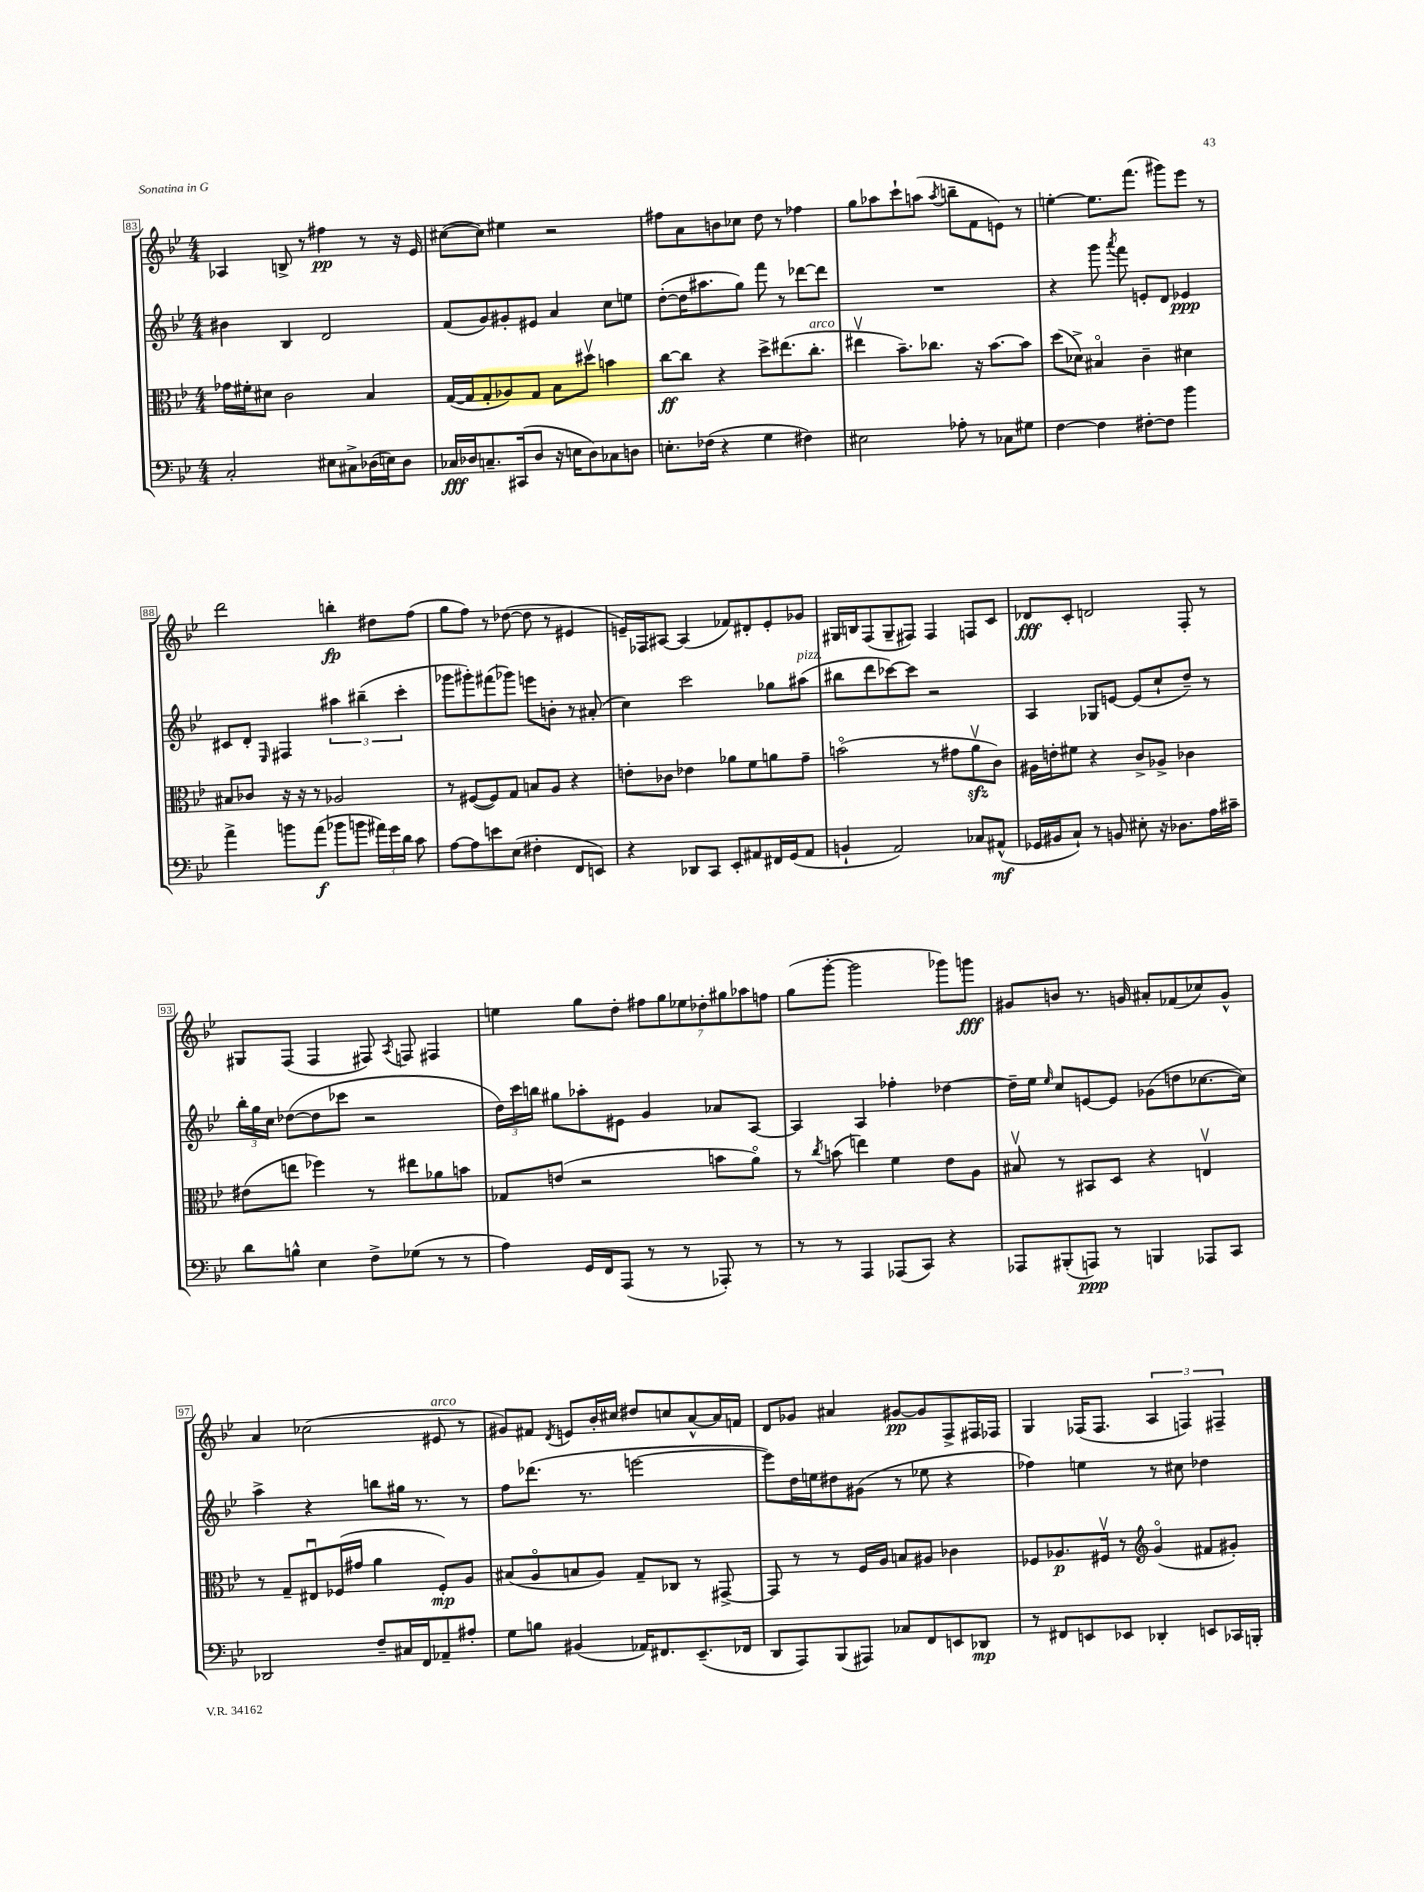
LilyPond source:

<<
\new StaffGroup <<
\new Staff = "s0" {
    \clef treble \key bes \major \numericTimeSignature \time 4/4
    \autoBeamOff aes4 b8-> r8 fis''4\pp r8 r16 ees'16 |
    cis''8[~( cis''8]) eis''4 r2 |
    fis''8[ a'8 b'8 ces''8] d''8 r8 fes''4 |
    g''8[ aes''8 c'''8-! a''8]( \acciaccatura { a''8 } b''8[-- f'8 e'8]) r8 |
    e''4~-. e''8.[ f'''8.]( gis'''8[) ees'''8] r8 |
    d'''2 b''4-.\fp dis''8[ f''8]( |
    g''8[ f''8]) r8 des''8~( des''8 r8 eis'4 |
    e'16[--) fes16 ais8]~ ais4( fes'8[) dis'8-. e'8-. ges'8] |
    gis16[ b16 f8( gis8-- fis8]) fis4 f8[ c'8] |
    des'8[\fff c'8]-. d'2 f8-. r8 |
    gis8[ f8]( f4 fis8) \acciaccatura { a8 } f8 fis4 |
    e''4 g''8[ d''8]-. \tuplet 7/4 { fis''8[ g''8 ees''8 des''8-. gis''8 aes''8 f''8] } |
    g''8[( g'''8]~-. g'''2 ges'''8[) g'''8]\fff |
    gis'8[ b'8] r8. g'16 ais'8[-. fes'8( ces''8) g'8]-^ |
    a'4 ces''2( eis'8^\markup { \italic "arco" } r8 |
    gis'8[) fis'8] \acciaccatura { d'8 } e'8[ bes'16-. cis''16] dis''8[ c''8 a'8~-^ a'16 f'16] |
    d'8[ ges'8] ais'4 gis'8[~\pp gis'8 f8-> fis16 fes16] |
    g4 fes16[( fes8.] \tuplet 3/2 { a4 f4) fis4-- } \bar "|." |
}
\new Staff = "s1" {
    \clef treble \key bes \major \numericTimeSignature \time 4/4
    \autoBeamOff bis'4 bes4 d'2 |
    f'8[( g'8) gis'8-. eis'8] a'4 c''8[ e''8] |
    d''8[~-.( d''16 ais''8. g''8]) f'''8 r8 des'''8[~ des'''8] |
    R1 |
    r4 g'''8 \acciaccatura { a'''8 } f'''8 e'8[-. d'8] ees'4\ppp |
    cis'8[ d'8]-. \grace { ees16 } fis4 \tuplet 3/2 { ais''4 bis''4--( c'''4-. } |
    ges'''8[ gis'''8-.) fis'''8( ges'''8]) e'''8[ b'8]-. r8 ais'8-.( |
    c''4) c'''2 ges''8[ ais''8]^\markup { \italic "pizz." }( |
    bis''8[ d'''8 ces'''8~) ces'''8] r2 |
    a4 ges8[ e'8]~ e'8[( c''8-! d''8]--) r8 |
    \tuplet 3/2 { bes''16[-. g''16 c''16] } des''8[~( des''8 ces'''8] r2 |
    \tuplet 3/2 { d''16[) c'''16 b''16] } gis''8[ aes''8-. eis'8] g'4 aes'8[ a8]~ |
    a4 a4 fes''4-. des''4~ |
    des''16[-- ees''16] \grace { ees''16 } c''8[ e'8~ e'8] ges'8[( d''8 ces''8.~ ces''16]) |
    a''4-> r4 b''8[ gis''16] r8. r8 |
    f''8[ des'''8.]( r8. e'''2~ |
    e'''8[) d''16 e''16 dis''8 gis'8]( r8 ees''8 r4 |
    fes''4) e''4 r8 cis''8 des''4 \bar "|." |
}
\new Staff = "s2" {
    \clef alto \key bes \major \numericTimeSignature \time 4/4
    \autoBeamOff ges'16[ fis'16-. dis'8] c'2 bes4 |
    g16[~( g16 g8-. aes8) g8] bes8[ dis''8]\upbow b'4 |
    c''8[~\ff c''8] r4 d''8[-> eis''8.( c''8.]-.^\markup { \italic "arco" } |
    eis''4\upbow bes'8.[--) ces''8.] r16 bes'8.[~ bes'8] |
    d''8[( des'8]->) bis4\flageolet c'4-- dis'4 |
    bis8[ ces'8] r16 r16 r8 aes2 |
    r8 fis8[~( fis8) g8] b8[ a8] r4 |
    e'8[-. ces'8] ees'4 aes'8[ f'8 a'8 g'8]-- |
    b'2\flageolet( r8 gis'8[ a'8\upbow\sfz c'8]) |
    ais16[ e'16-. fis'8] r4 c'8[-> aes8]-> ces'4 |
    eis'8[( e''8] fes''4) r8 eis''8[ aes'8 b'8] |
    ges8[ e'8]( r2 b'8[ a'8]\flageolet) |
    r8 \acciaccatura { c''8 } b'8( e''4) f'4 ees'8[ a8] |
    bis8\upbow r8 bis,8[ d8] r4 e4\upbow |
    r8 g8[-- eis8\downbow fes16( gis'16] a'4 fes8[-.\mp) a8] |
    bis8[( a8\flageolet b8 a8]) g8[-- ces8] r8 gis,8~-> |
    gis,8 r8 r8 f16[ a16] b8[ ais8] ces'4 |
    fes8[ aes8.\p fis16]\upbow r8 \clef treble g'4\flageolet( fis'8[ gis'8]-.) \bar "|." |
}
\new Staff = "s3" {
    \clef bass \key bes \major \numericTimeSignature \time 4/4
    \autoBeamOff c2-. eis8[ cis8-> des16( e16) des8] |
    ces16[\fff des16 c8.-- cis,16( des8] r16 e16[ des8) ces8 d8] |
    e8.[-. fes16]( r4 g4 fis4) |
    eis2 aes8-. r8 ces8[ gis8] |
    f4~ f4 fis8[~-. fis8] bes'4 |
    a'4-> b'8[ a'8]\f( bes'8[ b'8] \tuplet 3/2 { ais'16[) g'16 d'16] } c'8 |
    a8[~ a8 e'8 ees8]( fis4-. f,8[ e,8]) |
    r4 des,8[ c,8] ees,8[-. ais,8 fis,16 g,16( ais,8] |
    b,4-! a,2) ces8[ ais,8]-^\mf( |
    ges,16[ bis,16 c8]-!) r8 b,8 eis8-. r16 des8.[ a16 cis'16]-- |
    d'8[ b8]-^ ees4 f8[-> ges8]( r8 r8 |
    a4) g,16[ f,16 a,,8]( r8 r8 aes,,8-.) r8 |
    r8 r8 a,,4 aes,,8[( c,8]) r4 |
    aes,,8[ bis,,8-.( a,,8]\ppp) r8 b,,4 aes,,8[ c,8] |
    des,2 f8[-- cis16 f,16 aes,8-- ais8]-. |
    g8[ b8] bis,4( aes,16[) fis,8. ees,8.--( fes,16] |
    d,8[ a,,8) bes,,8( ais,,8]) ces8[ f,8 e,8 des,8]\mp |
    r8 fis,8[ e,8 ees,8] des,4-. e,8[ ces,16 b,,16]-. \bar "|." |
}
>>
>>
\layout { \context { \Score currentBarNumber = #83 \override BarNumber.stencil = #(make-stencil-boxer 0.1 0.3 ly:text-interface::print) } }
